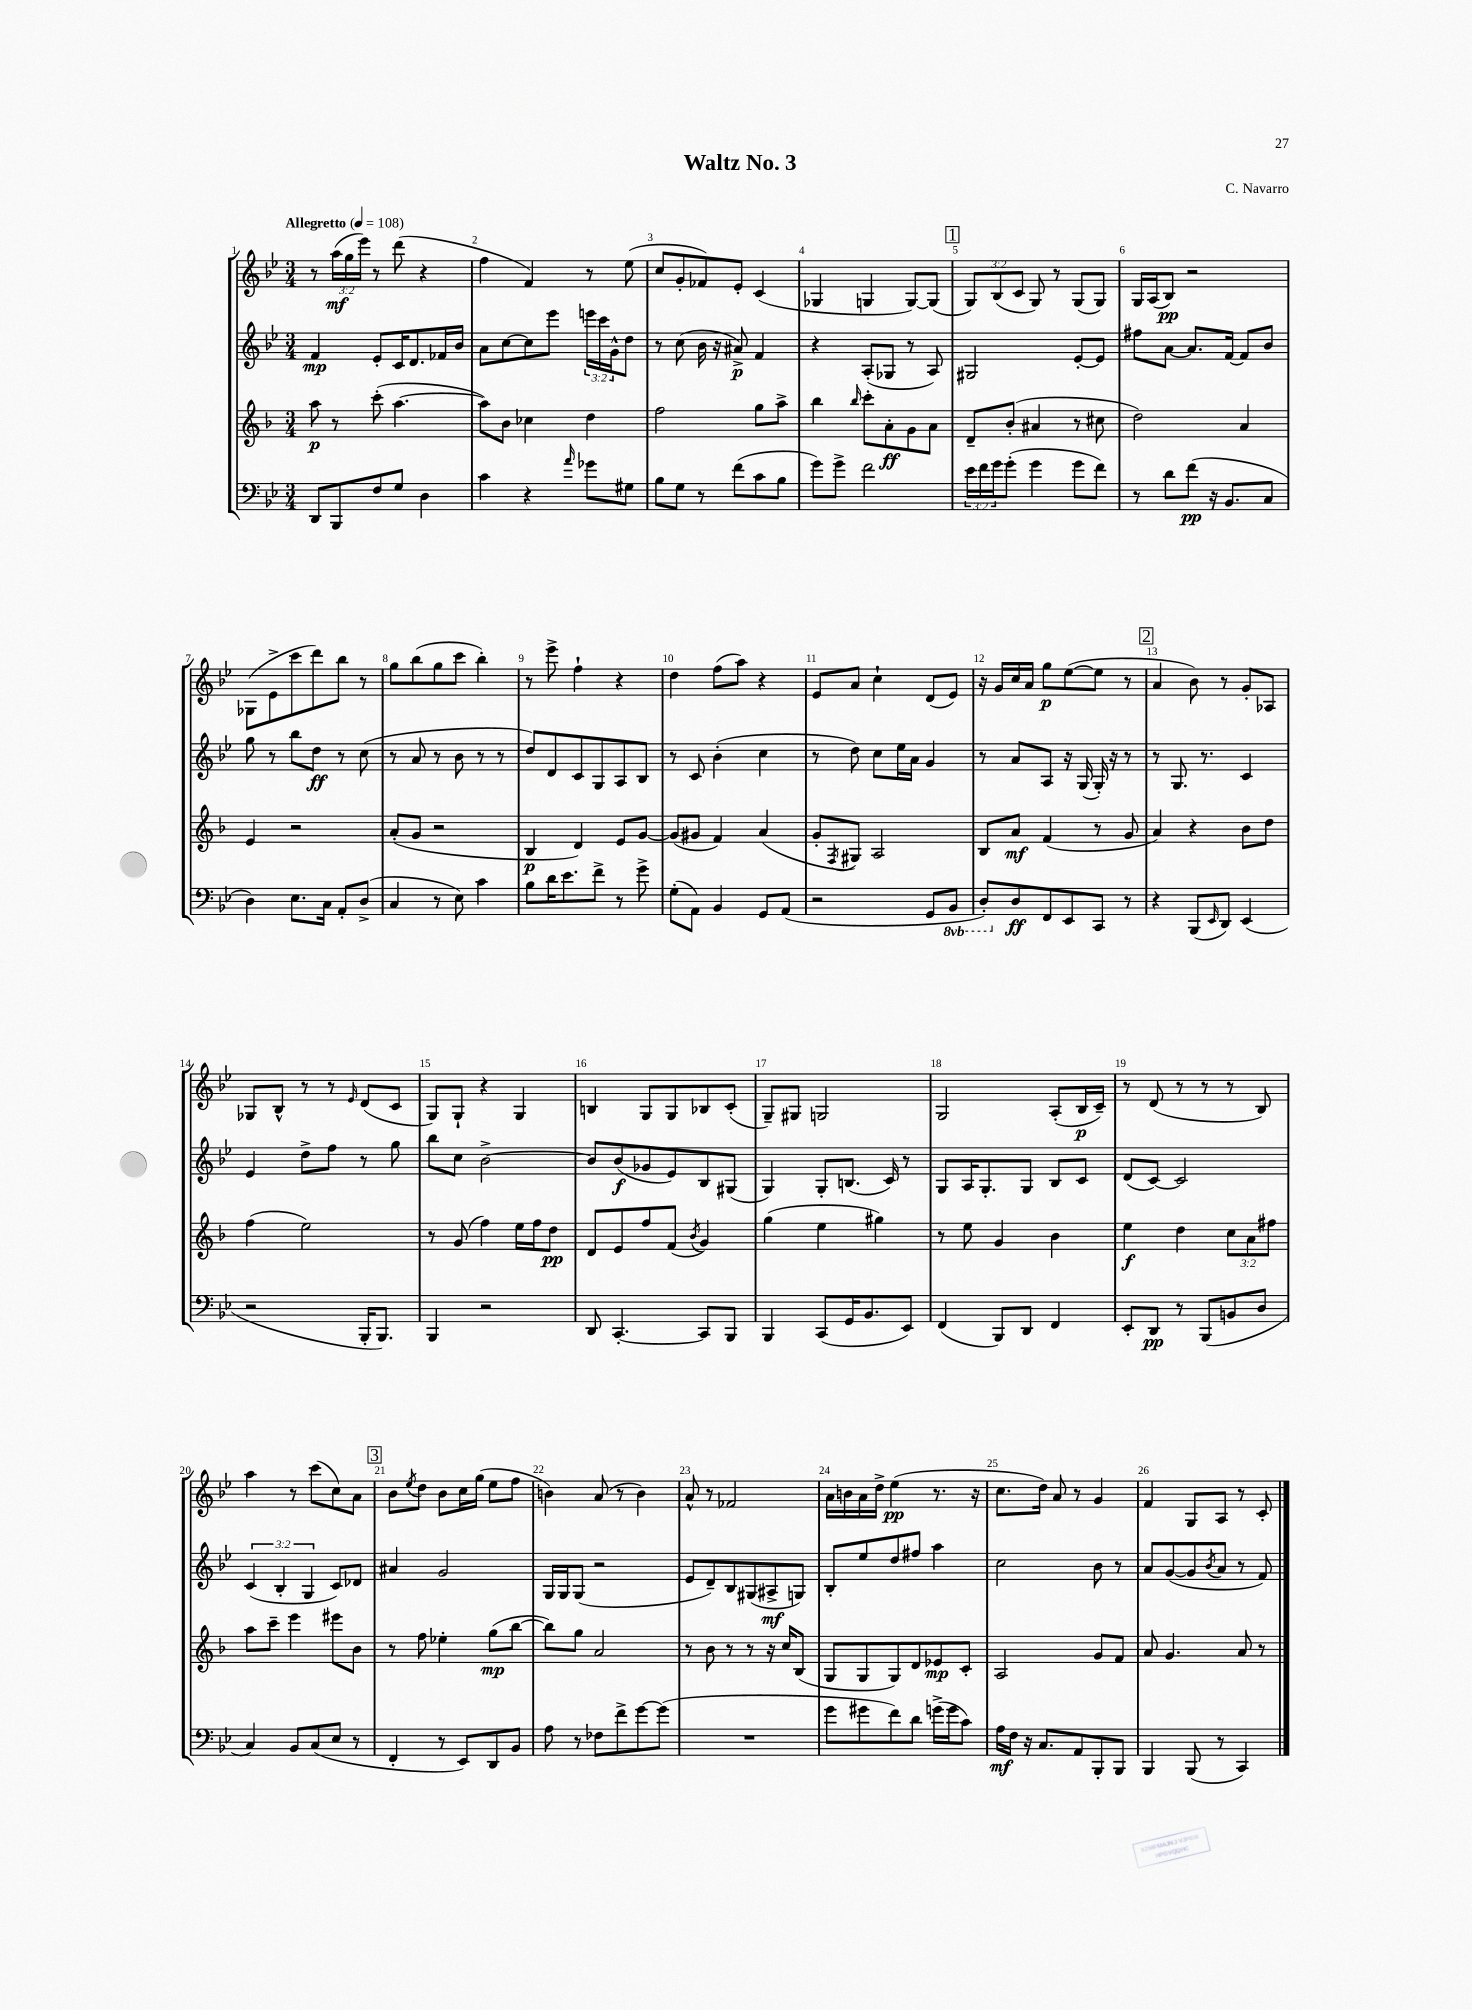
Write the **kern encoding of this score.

**kern	**kern	**kern	**kern
*staff4	*staff3	*staff2	*staff1
*clefF4	*clefG2	*clefG2	*clefG2
*k[b-e-]	*k[b-]	*k[b-e-]	*k[b-e-]
*M3/4	*M3/4	*M3/4	*M3/4
*MM108	*MM108	*MM108	*MM108
8DD	8aa	4f	8r
8BBB-	8r	.	(24aa
.	.	.	24gg
.	.	.	24eee-)
8F	(8ccc'	8e-'	8r
8G	[4.aa	16c	(8ddd
.	.	8.d	.
4D	.	.	4r
.	.	16f-	.
.	.	16b-	.
=	=	=	=
4c	8aa])	8a	4ff
.	8b-	[8cc	.
4r	4cc-	8cc]	4f)
.	.	8eee-	.
16qqa	.	.	.
8g-	4dd	24eee	8r
.	.	24ccc	.
.	.	24g^^	.
8G#	.	8dd	(8ee-
=	=	=	=
8B-	2ff	8r	8cc
8G	.	(8cc	8g'
8r	.	16b-	8f-)
.	.	16r	.
(8f	.	8a#^)	8e-'
8c	8gg	4f	(4c
8B-	8aa^	.	.
=	=	=	=
8g)	4bb-	4r	4G-
8g^	.	.	.
.	16qqbb-	.	.
2f	8ccc'	(8A'	4G
.	8a'	8G-	.
.	8g	8r	[8G)
.	8a	8A)	(8G]
=	=	=	=
24e-	8d~	2G#	12G)
24f	.	.	.
24g	.	.	(12B-
(8g'	(8b-'	.	.
.	.	.	12c
4g	4a#	.	8G)
.	.	.	8r
8g	8r	[8e-'	(8G
8f)	8cc#	8e-]	8G)
=	=	=	=
8r	2dd)	8ff#	16G
.	.	.	(16A
8d	.	[8a	8B-)
(8f	.	8.a]	2r
16r	.	.	.
8.BB-	.	[16f	.
.	4a	8f]	.
8C	.	8b-	.
=	=	=	=
4D)	4e	8gg	(8G-
.	.	8r	8e-^
8.E-	2r	8bb-	8ccc
.	.	8dd	8ddd)
16C	.	.	.
8AA'	.	8r	8bb-
(8D^	.	(8cc	8r
=	=	=	=
4C	(8a'	8r	8gg
.	8g	8a	(8bb-
8r	2r	8r	8gg
8E-)	.	8b-	8ccc
4c	.	8r	4bb-')
.	.	8r	.
=	=	=	=
8B-	4B-	8dd)	8r
16d	.	8d	8eee-^
8.e-	.	.	.
.	4d)	8c	4ff`
8f^	.	8G	.
8r	8e	8A	4r
8g^	[8g	8B-	.
=	=	=	=
(8G'	(8g]	8r	4dd
8AA)	8g#	8c	.
4BB-	4f)	(4b-'	(8ff
.	.	.	8aa)
8GG	(4a	4cc	4r
(8AA	.	.	.
=	=	=	=
2r	8g'	8r	8e-
.	8qF	.	.
.	8G#)	8dd)	8a
.	2A	8cc	4cc`
.	.	16ee-	.
.	.	16a	.
8GG	.	4g	(8d
8BBB-	.	.	8e-)
=	=	=	=
8DD')	8B-	8r	16r
.	.	.	16g
8D	8a	8a	16cc
.	.	.	16a
8FF	(4f	8A	8gg
8EE-	.	16r	([8ee-
.	.	(16G	.
8CC	8r	16G')	8ee-]
.	.	16r	.
8r	8g	8r	8r
=	=	=	=
4r	4a)	8r	4a
.	.	8.G	.
(8BBB-	4r	.	8b-)
.	.	8.r	.
16qqEE-	.	.	.
8DD)	.	.	8r
(4EE-	8b-	4c	8g'
.	8dd	.	8A-
=	=	=	=
2r	(4ff	4e-	8G-
.	.	.	8B-^^
.	2ee)	8dd^	8r
.	.	8ff	8r
.	.	.	16qqe-
16BBB-'	.	8r	(8d
8.BBB-)	.	.	.
.	.	8gg	8c
=	=	=	=
4BBB-	8r	8bb-	8G)
.	(8g	8cc	8G`
2r	4ff)	[2b-^	4r
.	16ee	.	4G
.	16ff	.	.
.	8dd	.	.
=	=	=	=
8DD	8d	8b-]	4B
[4.CC'	8e	(8b-	.
.	8ff	8g-	8G
.	(8f	8e-)	8G
.	8qb-	.	.
8CC]	4g)	8B-	8B-
8BBB-	.	(8G#	(8c'
=	=	=	=
4BBB-	(4gg	4G)	8G~)
.	.	.	8G#
(8CC	4ee	8G'	2G
16GG	.	(8.B	.
8.BB-	.	.	.
.	4gg#)	.	.
.	.	16c)	.
8EE-)	.	8r	.
=	=	=	=
(4FF	8r	8G	2G
.	8ee	16A	.
.	.	8.G'	.
8BBB-)	4g	.	.
8DD	.	8G	.
4FF	4b-	8B-	(8A'
.	.	8c	16B-
.	.	.	16c~)
=	=	=	=
8EE-'	4ee	(8d	8r
8DD	.	[8c)	(8d
8r	4dd	2c]	8r
(8BBB-	.	.	8r
8BB	12cc	.	8r
.	12a	.	.
8D	.	.	8B-)
.	12ff#	.	.
=	=	=	=
4C)	8aa	(6c	4aa
.	8ccc~	.	.
.	.	6B-'	.
8BB-	4eee	.	8r
.	.	6G	.
(8C	.	.	(8ccc
8E-	8eee#	8c)	8cc)
8r	8b-	8d-	8a
=	=	=	=
4FF'	8r	4a#	8b-
.	.	.	8qee-
.	8ff	.	8dd
8r	4ee-'	2g	8b-
8EE-)	.	.	16cc
.	.	.	(16gg
8DD	(8gg	.	8ee-
8BB-	[8bb-	.	8ff
=	=	=	=
8A	8bb-])	16G	4b)
.	.	16G	.
8r	8gg	(8G	.
8F-	2a	2r	(8a
8f^	.	.	8r
[8g	.	.	4b)
(8g]	.	.	.
=	=	=	=
2.r	8r	8e-	8a^^
.	8b-	8d~)	8r
.	8r	8B-	2f-
.	8r	(8G#	.
.	16r	8A#^	.
.	16cc	.	.
.	(8B-	8G)	.
=	=	=	=
8g	8G	8B-'	16a
.	.	.	16b
8g#	8G	8ee-	16a
.	.	.	16dd^
8f)	8G)	8dd	(4ee-
8d	8d	8ff#	.
(16g^	8e-	4aa	8.r
16g	.	.	.
8c)	8c'	.	.
.	.	.	16r
=	=	=	=
16A	2A	2cc	8.cc
16F	.	.	.
16r	.	.	.
8.C	.	.	16dd)
.	.	.	8a
8AA	.	.	8r
8BBB-'	8g	8b-	4g
8BBB-	8f	8r	.
=	=	=	=
4BBB-	8a	8a	4f
.	4.g	([8g	.
(8BBB-	.	8g]	8G
.	.	8qb-	.
8r	.	8a	8A
4CC)	8a	8r	8r
.	8r	8f)	8c'
==	==	==	==
*-	*-	*-	*-
